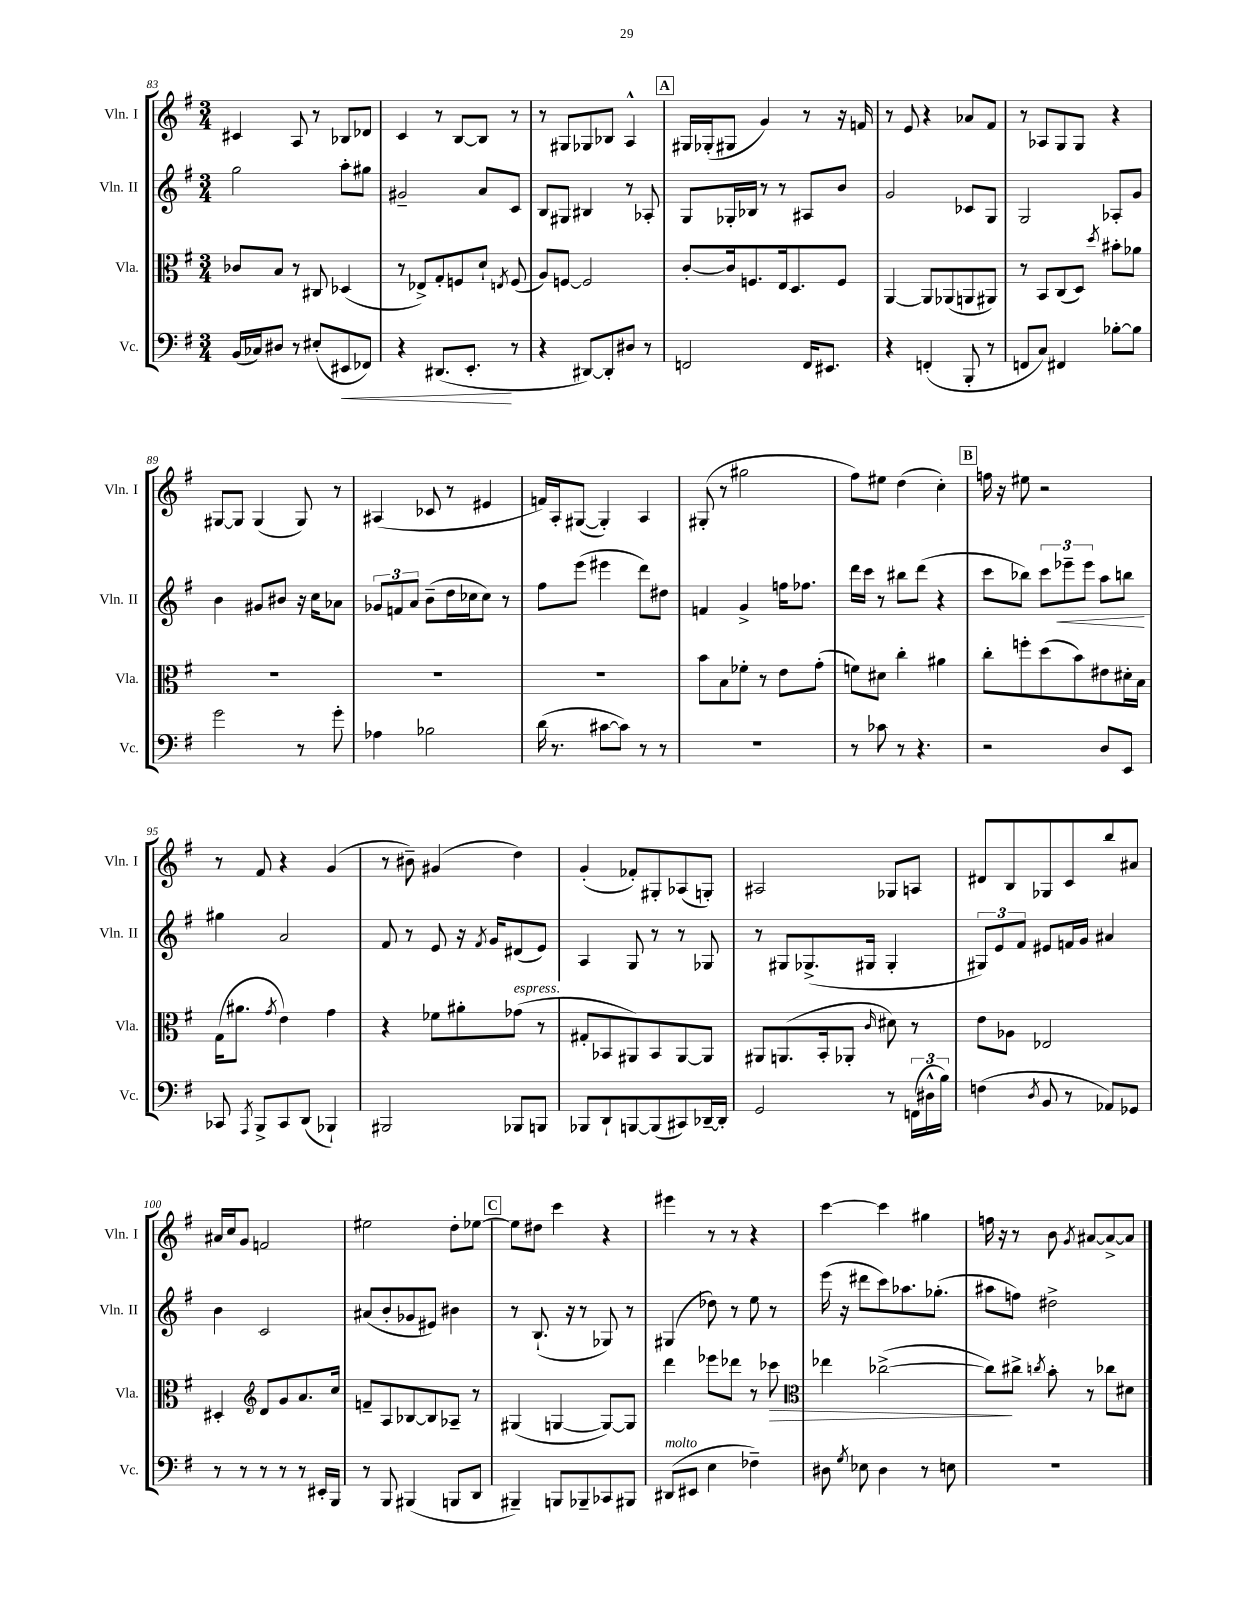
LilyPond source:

<<
\new StaffGroup <<
\new Staff = "s0" \with { instrumentName = "Vln. I" shortInstrumentName = "Vln. I" } {
    \clef treble \key g \major \numericTimeSignature \time 3/4
    \autoBeamOff cis'4 a8 r8 bes8[ des'8] |
    c'4 r8 b8[~ b8] r8 |
    r8 gis8[ ges8 bes8] a4-^ |
    \mark \markup { \box "A" } gis16[ ges16-.( gis8] g'4) r8 r16 f'16 |
    r8 e'8 r4 aes'8[ fis'8] |
    r8 aes8[ g8 g8] r4 |
    gis8[~ gis8] gis4( gis8) r8 |
    ais4( ces'8 r8 eis'4 |
    f'16[) a16-. gis8]~( gis4-.) a4 |
    gis8-.( r8 gis''2 |
    fis''8[) eis''8] d''4( c''4-.) |
    \mark \markup { \box "B" } f''16 r16 eis''8 r2 |
    r8 fis'8 r4 g'4( |
    r8 bis'8--) gis'4( d''4) |
    g'4-.( fes'8[-.) gis8-. aes8( g8]-.) |
    ais2 ges8[ a8] |
    dis'8[ b8 ges8 c'8 b''8 ais'8] |
    ais'16[ c''16 g'8] f'2 |
    eis''2 d''8[-. ees''8]~ |
    \mark \markup { \box "C" } ees''8[ dis''8] c'''4 r4 |
    eis'''4 r8 r8 r4 |
    c'''4~ c'''4 gis''4 |
    f''16 r16 r8 b'8 \acciaccatura { g'8 } ais'8[~ ais'8~-> ais'8] \bar "|." |
}
\new Staff = "s1" \with { instrumentName = "Vln. II" shortInstrumentName = "Vln. II" } {
    \clef treble \key g \major \numericTimeSignature \time 3/4
    \autoBeamOff g''2 a''8[-. gis''8] |
    gis'2-- a'8[ c'8] |
    b8[ gis8] bis4 r8 aes8-. |
    \mark \markup { \box "A" } g8[ ges16-. bes16] r8 r8 ais8[ b'8] |
    g'2 ces'8[ g8] |
    g2 aes8[-. g'8] |
    b'4 gis'8[ bis'8] r16 c''16[ aes'8] |
    \tuplet 3/2 { ges'8[ f'8 a'8] } b'8[--( d''16 ces''16 ces''8]) r8 |
    fis''8[ e'''8]( eis'''4 d'''8[) dis''8] |
    f'4 g'4-> f''16[ fes''8.] |
    d'''16[ c'''16] r8 bis''8[ d'''8]( r4 |
    \mark \markup { \box "B" } c'''8[ bes''8]) \tuplet 3/2 { c'''8[ ees'''8--\< ees'''8] } a''8[ b''8]\! |
    gis''4 a'2 |
    fis'8 r8 e'8 r16 \acciaccatura { fis'8 } g'16[ dis'8( e'8]) |
    a4 g8 r8 r8 ges8 |
    r8 gis8[ ges8.->( gis16] gis4-. |
    \tuplet 3/2 { gis8[) e'8 fis'8] } eis'8[ f'16 g'16] ais'4 |
    b'4 c'2 |
    ais'8[( b'8-. ges'8 eis'8]) bis'4 |
    \mark \markup { \box "C" } r8 b8.-!( r16 r8 ges8) r8 |
    gis4( des''8) r8 e''8 r8 |
    e'''16( r16 dis'''8[ c'''8) aes''8. ges''8.]-.( |
    ais''8[ f''8]) dis''2-> \bar "|." |
}
\new Staff = "s2" \with { instrumentName = "Vla." shortInstrumentName = "Vla." } {
    \clef alto \key g \major \numericTimeSignature \time 3/4
    \autoBeamOff ces'8[ b8] r8 cis8 des4( |
    r8 ees8[->) g8-. f8 d'8]-! \acciaccatura { e8 } f8( |
    a8[) f8]~ f2 |
    \mark \markup { \box "A" } c'8[~-. c'16 f8. e16 d8. f8] |
    a,4~ a,8[ aes,8( a,8 ais,8]) |
    r8 b,8[ c8( d8]) \acciaccatura { d''8 } bis'8[-. aes'8] |
    R2. |
    R2. |
    R2. |
    b'8[ b8 fes'8]-. r8 e'8[ g'8]-.( |
    f'8[) dis'8] c''4-. ais'4 |
    \mark \markup { \box "B" } c''8[-. f''8-. d''8( b'8) eis'8 dis'16-. b16] |
    g16[( ais'8.] \acciaccatura { g'8 } e'4) g'4 |
    r4 fes'8[ ais'8-. ges'8]^\markup { \italic "espress." }( r8 |
    gis8[-. bes,8 ais,8) bes,8 ais,8~ ais,8] |
    ais,8[ a,8.( b,16-. aes,8]-. \grace { c'16 } dis'8) r8 |
    e'8[ aes8] ees2 |
    dis4-. \clef treble d'8[ g'8 a'8. c''16] |
    f'8[-- a8 bes8~ bes8 aes8]-- r8 |
    \mark \markup { \box "C" } gis4( g4~ g8[~) g8] |
    d'''4 ees'''8[ des'''8] r8 ces'''8\> |
    \clef alto ees''4 ces''2~->( |
    ces''8[\!) cis''8]-> \acciaccatura { c''8 } b'8-. r8 ces''8[ dis'8] \bar "|." |
}
\new Staff = "s3" \with { instrumentName = "Vc." shortInstrumentName = "Vc." } {
    \clef bass \key g \major \numericTimeSignature \time 3/4
    \autoBeamOff b,16[( ces16) dis8] r8 eis8[-.( eis,8\< fes,8]) |
    r4 dis,8.[( e,8.]-.\! r8 |
    r4 dis,8[~) dis,8-. dis8] r8 |
    \mark \markup { \box "A" } f,2 f,16[ eis,8.] |
    r4 f,4-.( b,,8-. r8 |
    f,8[ c8]) fis,4 bes8[~-. bes8] |
    g'2 r8 g'8-. |
    aes4 bes2 |
    d'16( r8. cis'8[~ cis'8]) r8 r8 |
    R2. |
    r8 ces'8 r8 r4. |
    \mark \markup { \box "B" } r2 d8[ e,8] |
    ces,8 \acciaccatura { a,,8 } b,,8[-> ces,8 d,8]( bes,,4-!) |
    bis,,2 bes,,8[ b,,8] |
    bes,,8[ d,8-! b,,8~ b,,8( cis,8) des,16~-- des,16]-. |
    g,2 r8 \tuplet 3/2 { f,16[( dis16-^ b16]) } |
    f4( \acciaccatura { d8 } b,8 r8 aes,8[) ges,8] |
    r8 r8 r8 r8 r8 eis,16[-. b,,16] |
    r8 b,,8 bis,,4( b,,8[ d,8] |
    \mark \markup { \box "C" } bis,,4--) b,,8[ bes,,8-- ces,8 bis,,8] |
    dis,8[^\markup { \italic "molto" }( eis,8] e4 fes4--) |
    dis8 \acciaccatura { g8 } ees8 dis4 r8 e8 |
    R2. \bar "|." |
}
>>
>>
\layout { \context { \Score currentBarNumber = #83 } }
